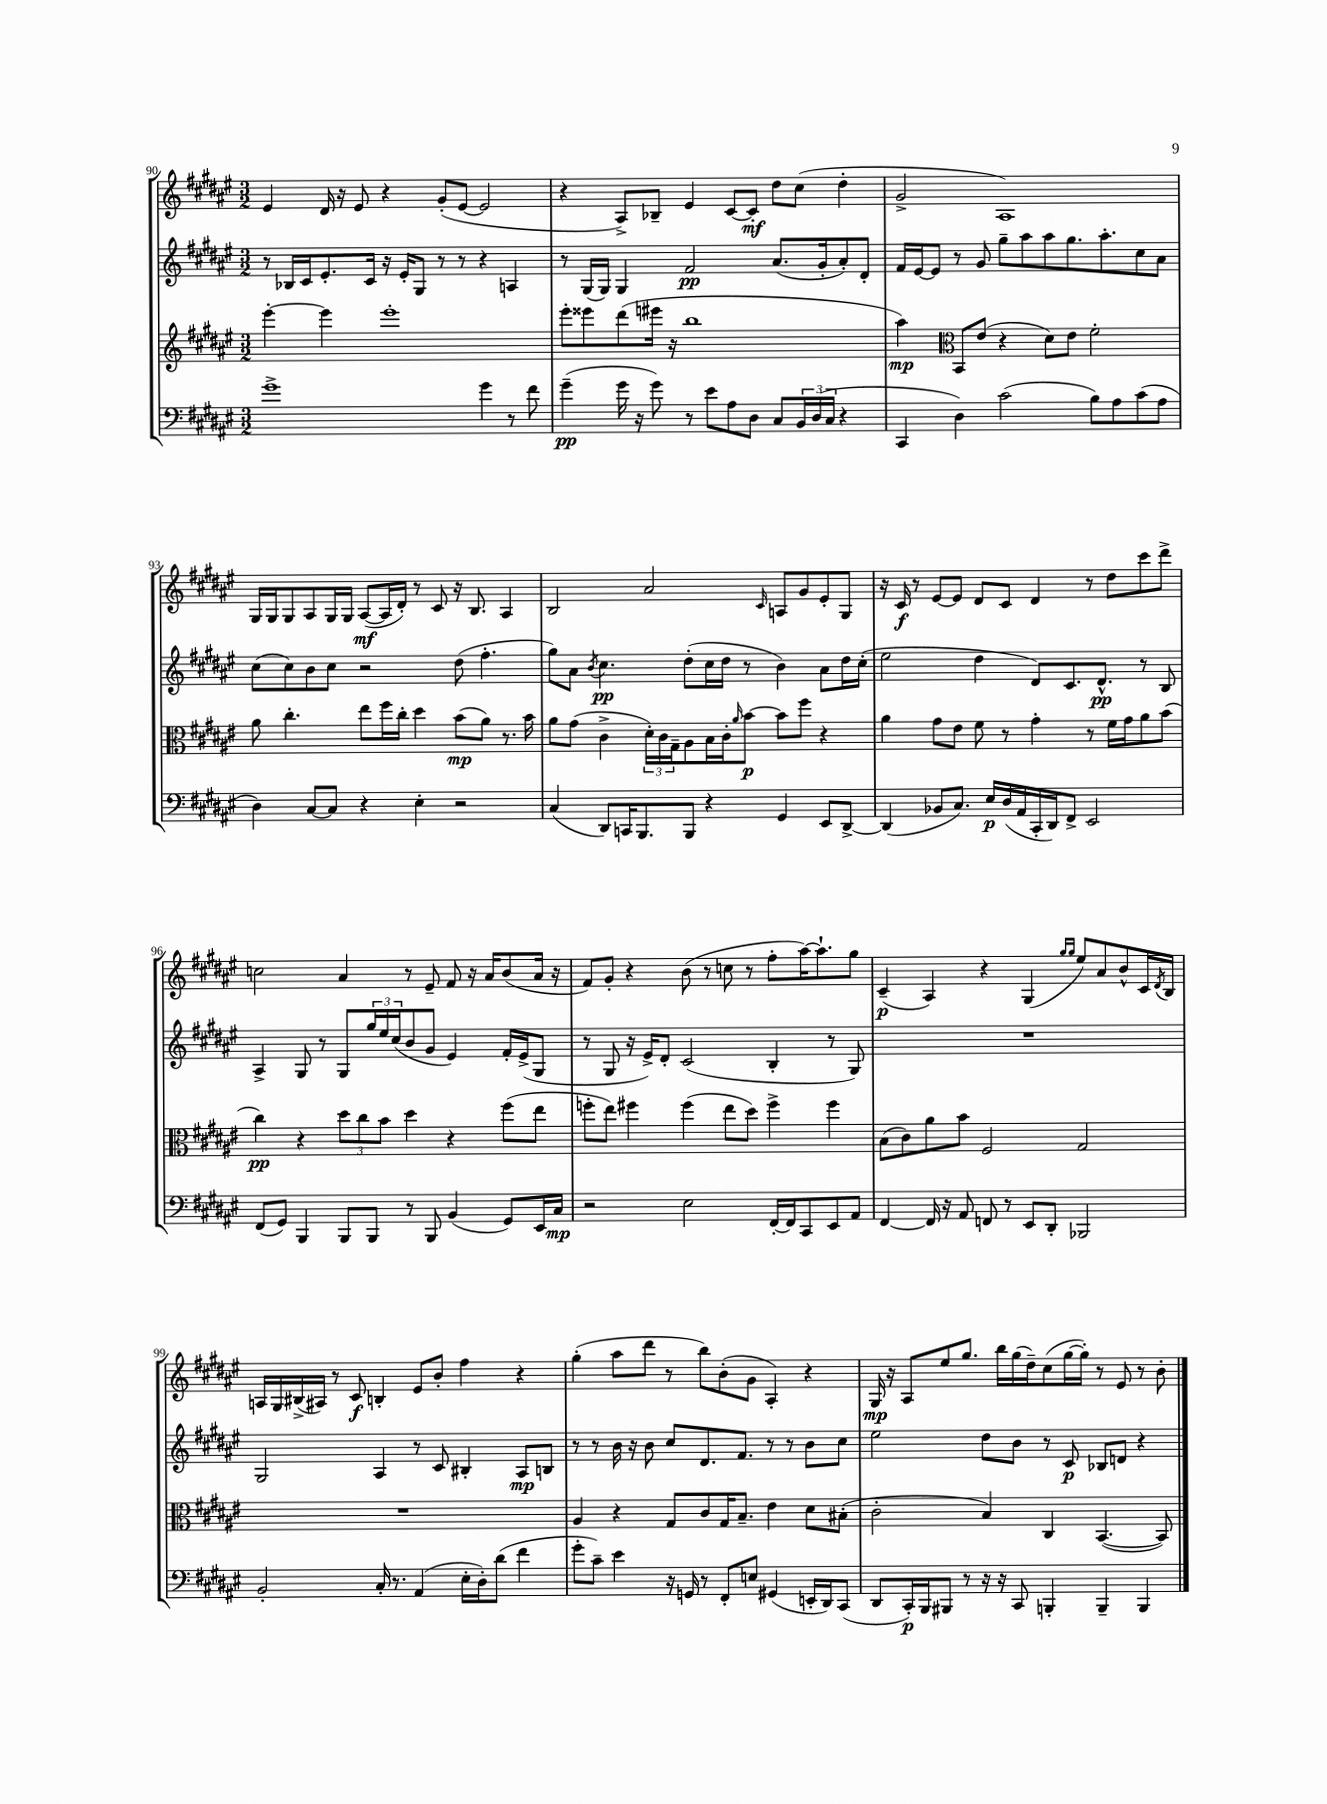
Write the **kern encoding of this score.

**kern	**kern	**kern	**kern
*staff4	*staff3	*staff2	*staff1
*clefF4	*clefG2	*clefG2	*clefG2
*k[f#c#g#d#a#e#]	*k[f#c#g#d#a#e#]	*k[f#c#g#d#a#e#]	*k[f#c#g#d#a#e#]
*M3/2	*M3/2	*M3/2	*M3/2
1g#^	[4eee#'	8r	4e#
.	.	16B-	.
.	.	16c#	.
.	4eee#]	8.e#'	16d#
.	.	.	16r
.	.	.	8e#
.	.	16c#	.
.	1eee#'	16r	4r
.	.	16e#'	.
.	.	8G#	.
.	.	8r	(8g#'
.	.	8r	[8e#
4g#	.	4r	2e#]
8r	.	4A	.
8f#	.	.	.
=	=	=	=
(4g#~	8eee#'	8r	4r
.	8eee##	(16G#	.
.	.	16G#)	.
16g#	(8ddd#	4G#	8A#^)
16r	.	.	.
8g#)	16eee#	.	8B-~
.	16r	.	.
8r	1bb	2f#	4e#
8e#	.	.	.
8A#	.	.	[8c#
8D#	.	.	8c#']
8C#	.	(8.a#	8dd#
24BB	.	.	(8cc#
(24D#	.	.	.
.	.	16g#'	.
24C#	.	.	.
4r	.	8a#')	4dd#'
.	.	8d#'	.
=	=	=	=
4CC#	4aa#)	16f#	2g#^
.	.	[16e#	.
.	.	8e#]	.
*	*clefC3	*	*
4D#)	8BB	8r	.
.	(8e#	8g#	.
(2c#	4r	8gg#~	1A#)
.	.	8aa#	.
.	8d#)	8aa#	.
.	8e#	8.gg#	.
8B)	2f#'	.	.
.	.	8.aa#'	.
8A#	.	.	.
(8c#	.	8cc#	.
8A#	.	8a#	.
=	=	=	=
4D#)	8a#	(8cc#	16G#
.	.	.	16G#
.	4.cc#'	8cc#)	8G#
[8C#	.	8b	8A#
8C#]	.	8cc#	16G#
.	.	.	16G#
4r	8ee#	2r	([8A#
.	16ff#	.	16A#]
.	16cc#'	.	16d#')
4E#'	4dd#	.	8r
.	.	.	8c#
2r	(8b	(8dd#	16r
.	.	.	8.B
.	8a#)	4.ff#'	.
.	8.r	.	4A#
.	16b	.	.
=	=	=	=
(4C#	8a#	8gg#)	2B
.	(8g#	8a#	.
.	.	8qb	.
8DD#)	4c#^	4.cc#	.
16CC	.	.	.
8.BBB	.	.	.
.	24d#')	.	2a#
.	24c#	.	.
.	24G#~	.	.
8BBB	8A#	(8dd#'	.
4r	16B	16cc#	.
.	16c#'	16dd#	.
.	16qqa#	.	.
.	[8b	8r	.
.	.	.	16qqc#
4GG#	8b]	4b)	8A
.	8ff#	.	8g#
8EE#	4r	8a#	8e#'
[8DD#^	.	16dd#	8G#
.	.	(16cc#'	.
=	=	=	=
(4DD#]	4a#	2ee#	16r
.	.	.	16c#
.	.	.	8r
8BB-	8g#	.	[8e#
8.C#)	8e#	.	8e#]
.	8f#	4dd#	8d#
16E#	.	.	.
(16D#	8r	.	8c#
16AA#	.	.	.
16CC#'	4g#'	8d#)	4d#
16DD#)	.	.	.
8FF#^	.	8.c#	.
2EE#	8r	.	8r
.	.	8.d#^^	.
.	16f#	.	8dd#
.	16g#	.	.
.	8a#	8r	8ccc#
.	(8b	8B	8ddd#^
=	=	=	=
(8FF#	4cc#)	4A#^	2cc
8GG#)	.	.	.
4BBB	4r	8G#	.
.	.	8r	.
8BBB	12dd#	8G#	4a#
.	12cc#	.	.
8BBB	.	24gg#	.
.	12b	24ee#	.
.	.	(24cc#	.
8r	4dd#	8b	8r
8BBB	.	8g#	8e#~
(4BB	4r	4e#)	8f#
.	.	.	16r
.	.	.	16a#
8GG#)	(8ff#	16f#'	(8b
.	.	(16e#^	.
16EE#	8ee#	8G#	16a#
16C#	.	.	16r
=	=	=	=
2r	8ff'	8r	8f#)
.	8ee#)	8G#	8g#'
.	4ff#	16r	4r
.	.	16e#^)	.
.	.	8d#'	.
2E#	(4ff#	(2c#	(8b
.	.	.	8r
.	8ee#	.	8cc
.	8dd#)	.	8r
[16FF#'	4ff#^	4B'	8ff#'
16FF#]	.	.	.
8CC#	.	.	[16aa#)
.	.	.	8.aa#`]
8EE#	4ff#	8r	.
8AA#	.	8G#)	8gg#
=	=	=	=
[4FF#	(8B	1.r	(4c#~
.	8c#)	.	.
16FF#]	8a#	.	4A#)
16r	.	.	.
8AA#	8b	.	.
8FF	2F#	.	4r
8r	.	.	.
8EE#	.	.	(4G#
8DD#'	.	.	.
.	.	.	16qqgg#
.	.	.	16qqgg#
2BBB-	2G#	.	8ee#)
.	.	.	8a#
.	.	.	8b^^
.	.	.	16c#
.	.	.	8qd#
.	.	.	16B
=	=	=	=
2BB'	1.r	2G#	16A
.	.	.	16G#
.	.	.	(16B#^
.	.	.	16A#)
.	.	.	8r
.	.	.	8c#
16C#'	.	4A#	4B'
8.r	.	.	.
(4AA#	.	8r	8e#
.	.	8c#	8b'
16E#'	.	4B#'	4ff#
16D#')	.	.	.
(8d#	.	.	.
4f#	.	8A#	4r
.	.	8B	.
=	=	=	=
8g#'	4A#	8r	(4gg#'
8c#~)	.	8r	.
4e#	4r	16b	8aa#
.	.	16r	.
.	.	8b	8ddd#
16r	8G#	8cc#	8r
16GG	.	.	.
8r	8c#	8.d#	8bb)
8FF#'	16G#	.	(8b'
.	8.B~	8.f#	.
8E	.	.	8g#
(4GG#	4e#	8r	4A#')
.	.	8r	.
16EE'	8d#	8b	4r
16DD#)	.	.	.
(8CC#	(8B#'	8cc#	.
=	=	=	=
8DD#	2c#'	2ee#	16G#
.	.	.	16r
16CC#')	.	.	8A#
16BBB	.	.	.
8BBB#	.	.	8ee#
8r	.	.	8.gg#
16r	4B)	8dd#	.
16r	.	.	16bb
8CC#	.	8b	(16gg#
.	.	.	16dd#~)
4BBB'	4C#	8r	(8cc#
.	.	8c#	[16gg#
.	.	.	16gg#'])
4BBB~	([4.BB	8B-	8r
.	.	8d	8e#
4BBB	.	4r	8r
.	8BB])	.	8b'
==	==	==	==
*-	*-	*-	*-
